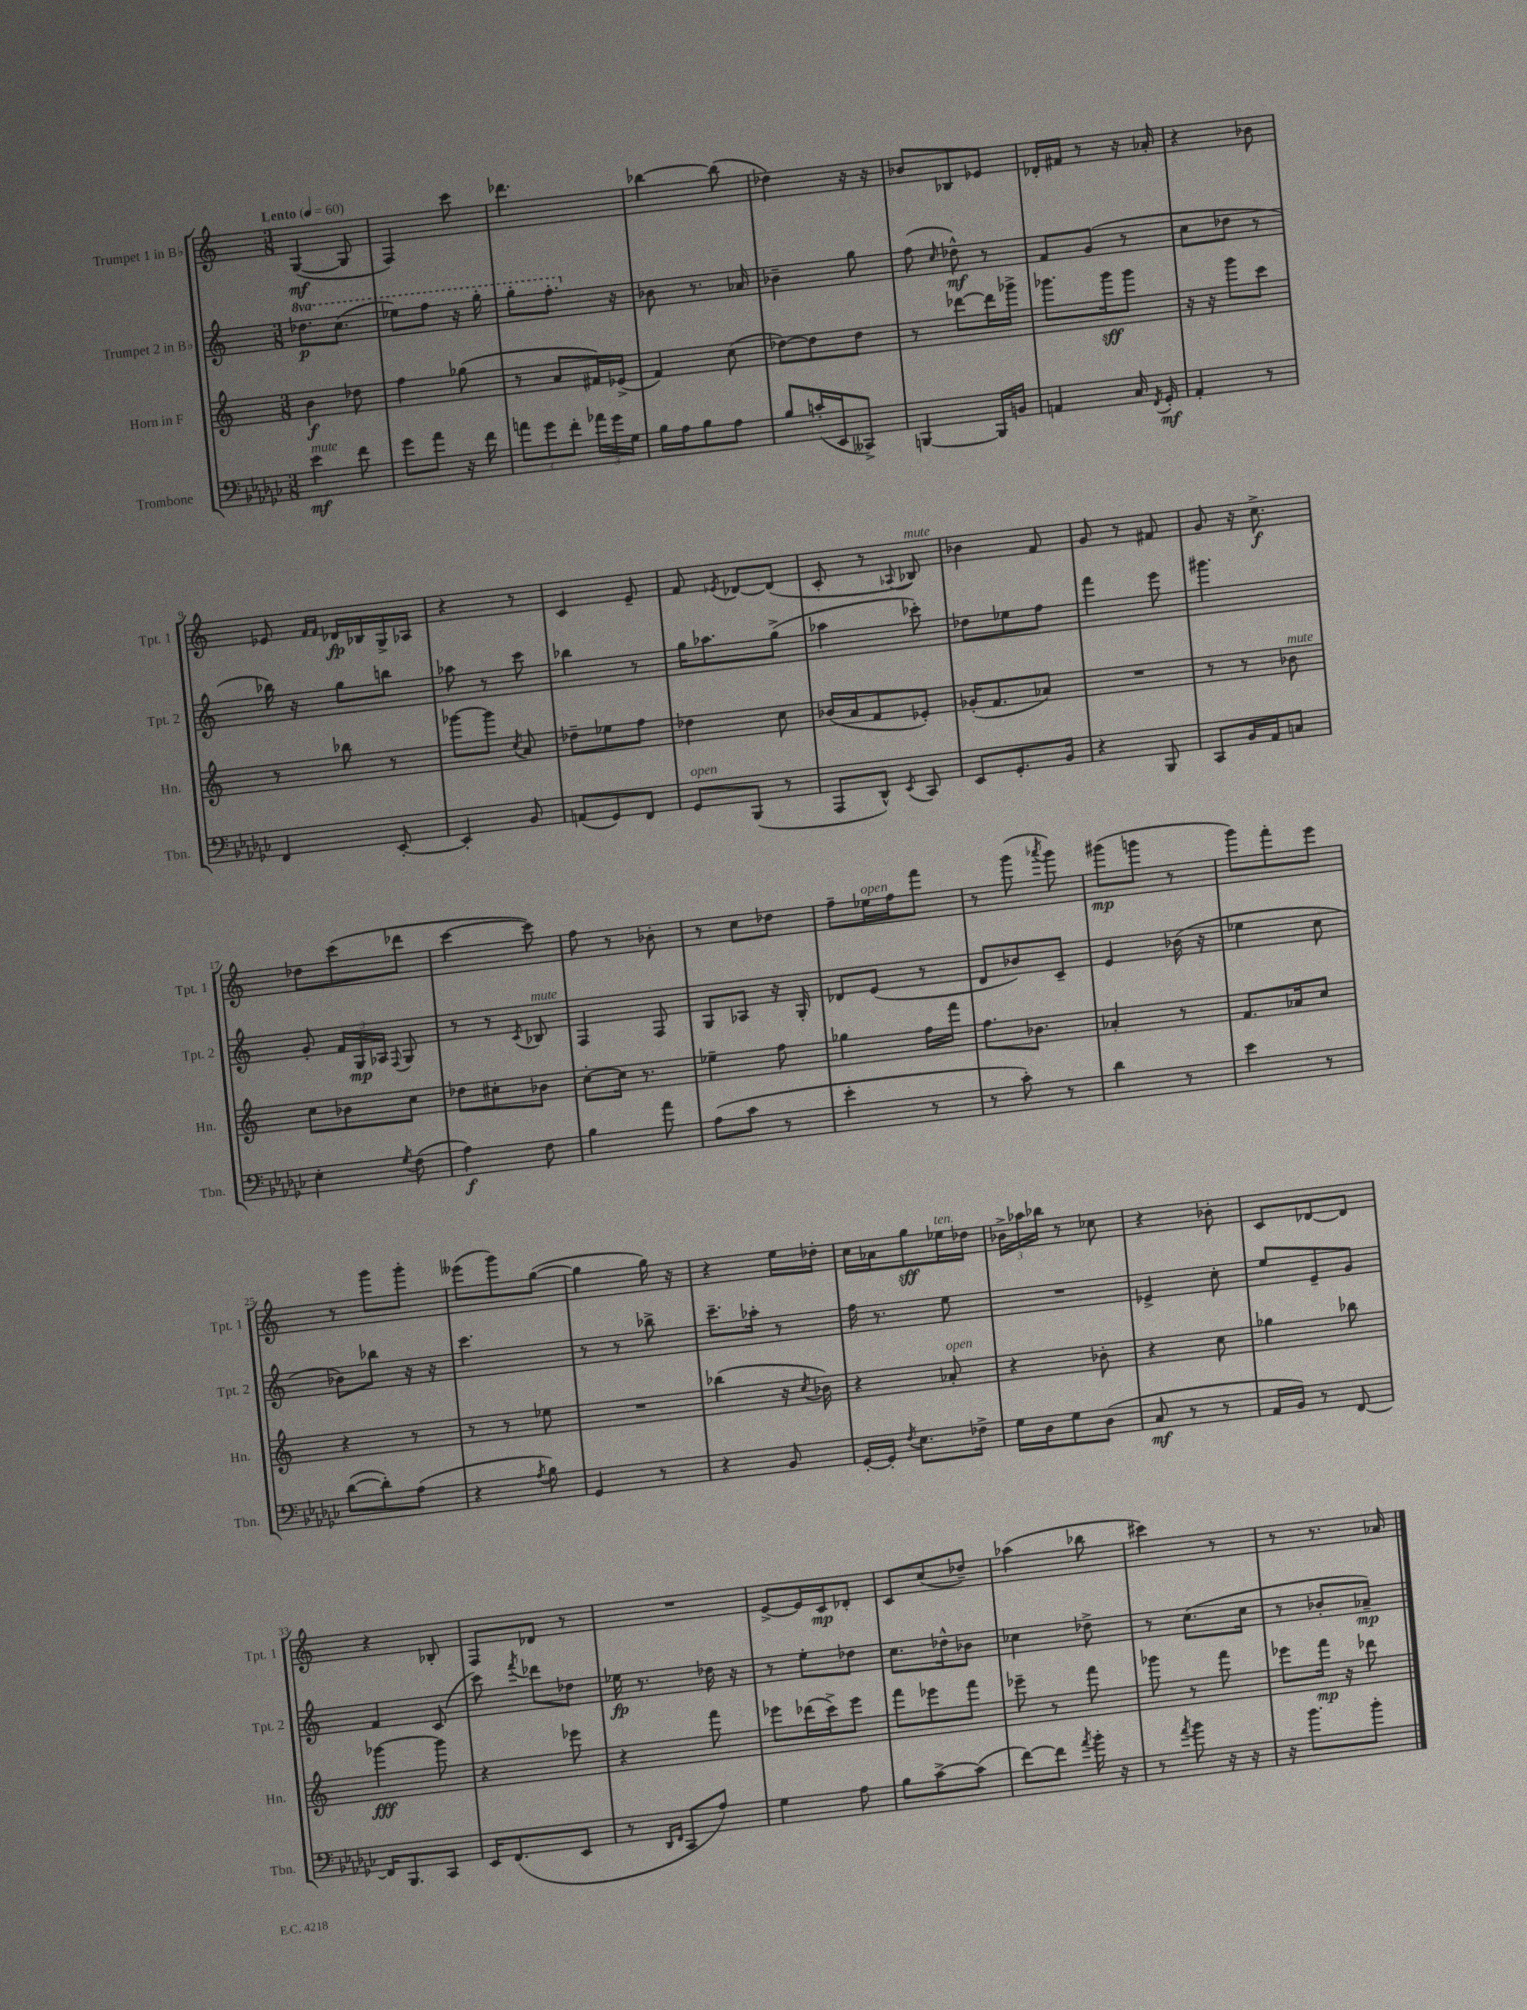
<<
\new StaffGroup <<
\new Staff = "s0" \with { instrumentName = "Trumpet 1 in Bb" shortInstrumentName = "Tpt. 1" } {
    \clef treble \key c \major \numericTimeSignature \time 3/8 \tempo "Lento" 4 = 60
    \autoBeamOff g4~\mf( g8 |
    f4) c'''8 |
    des'''4. |
    bes''4~ bes''8( |
    des''4) r16 r16 |
    bes'8[ bes8 ees'8] |
    des'16[-. fis'16] r8 r16 aes'16-. |
    r4 bes'8 |
    ees'8 \grace { f'16[ f'16] } des'16[\fp bes16 g16-> aes16] |
    r4 r8 |
    c'4 e'8-- |
    f'8 \acciaccatura { ees'8 } des'8[~ des'8]( |
    c'8-. r8 \appoggiatura { aes8 } bes8^\markup { \italic "mute" }) |
    bes'4 f'8 |
    g'8 r8 fis'8 |
    g'8 r16 c''8.->\f |
    des''8[ c'''8( des'''8] |
    c'''4~ c'''8) |
    f''8 r8 bes'8-. |
    r8 c''8[ des''8] |
    f''8[-- ees''16^\markup { \italic "open" } f''16 f'''8] |
    r8 g'''8( \acciaccatura { aes'''8 } g'''8) |
    gis'''8[\mp( g'''8] r8 |
    g'''8[) f'''8-. e'''8] |
    r8 g'''8[ g'''8]-. |
    eeses'''8[( g'''8) g''8]~( |
    g''4 g''16) r16 |
    r4 e''16[ des''16]-. |
    c''16[ aes'16 g''8\sff ees''16^\markup { \italic "ten." } des''16] |
    \tuplet 3/2 { bes'16[-> aes''16 bes''16] } r8 ces''8 |
    r4 bes'8-. |
    c'8[ des'8~ des'8] |
    r4 bes8-. |
    f8[ des'8] r8 |
    R4. |
    e'8[~-> e'16 c'16\mp des'8]-. |
    c'8[ c''8( des''8]--) |
    aes''4( bes''8 |
    cis'''4) r8 |
    r8 r8. aes'16 \bar "|." |
}
\new Staff = "s1" \with { instrumentName = "Trumpet 2 in Bb" shortInstrumentName = "Tpt. 2" } {
    \clef treble \key c \major \numericTimeSignature \time 3/8 \set Staff.ottavationMarkups = #ottavation-simple-ordinals
    \autoBeamOff \ottava #1 des'''8.[\p c'''8.]( |
    ees'''8[) f'''8] r16 g'''16-. |
    g'''8[-. f'''8.]-. \ottava #0 r16 |
    bes'8 r8. aes'16 |
    bes'4-- g''8 |
    f''8( \grace { c''16 } des''8-^\mf) r8 |
    f'8[ g'8]( r8 |
    c''8[ des''8] r8 |
    bes''16) r16 g''8[ b''8] |
    aes''8 r8 c'''8 |
    bes''4 r8 |
    g''16[ aes''8. g''8]->( |
    aes''4 ces'''8-.) |
    des''8[ ees''8 f''8] |
    f'''4 e'''8 |
    gis'''4. |
    g'8-. \tuplet 3/2 { f'16[ g16\mp aes16] } \appoggiatura { f8 } g8 |
    r8 r8 \acciaccatura { c'8 } bes8^\markup { \italic "mute" } |
    f4 f8 |
    g8[ aes8] r16 g16-. |
    des'8[ e'8]( r8 |
    d'8[ bes'8) c'8]-- |
    e'4 bes'16( r16 |
    ees''4 c''8 |
    bes'8[) bes''8] r16 r16 |
    c'''4. |
    r8 r8 bes''8-> |
    c'''8.[-- aes''16]-. r8 |
    f''16 r8. e''8 |
    R4. |
    ees'4-> c''8-. |
    e''8[ e'8-- g'8] |
    f'4 c'8( |
    c'''8) \acciaccatura { f'''8 } des'''8[ des''8] |
    ees''16\fp r8. des''16 r16 |
    r8 e''8[-. des''8] |
    c''8.[ des''16-^ bes'8] |
    ces''4 des''8-> |
    r8 c''8.[( c''16] |
    r8 bes'8[-. aes'8]--\mp) \bar "|." |
}
\new Staff = "s2" \with { instrumentName = "Horn in F" shortInstrumentName = "Hn." } {
    \clef treble \key c \major \numericTimeSignature \time 3/8
    \autoBeamOff b'4\f des''8 |
    f''4 ges''8( |
    r8 a'8[ fis'16) ees'16]->( |
    f'4) c''8( |
    des''8[~) des''8 des''8] |
    r8 des'''8[~ des'''16 ges'''16]-> |
    ges'''8.[ ges'''16\sff ges'''8] |
    r16 r16 g'''8[ c'''8] |
    r8 bes''8 r8 |
    ges'''8[~ ges'''8] \acciaccatura { c''8 } a'8 |
    des''8[-- ees''8 f''8] |
    des''4 c''8 |
    bes'16[( a'16 f'8 ees'8]-.) |
    ges'16[-.( f'8. aes'8]) |
    R4. |
    r8 r8 bes'8^\markup { \italic "mute" } |
    c''8[ bes'8 c''8] |
    des''8[ cis''8-. bes'8] |
    c''8[~-. c''16] r8. |
    ees''4-- f''8 |
    ges''4 f''16[ f'''16] |
    f''8.[ bes'8.] |
    aes'4-. r8 |
    f'8.[ aes'16 c''8] |
    r4 r8 |
    r8 r8 ees''8 |
    R4. |
    bes''4( r16 \acciaccatura { c''8 } bes'16) |
    r4 aes'8-.^\markup { \italic "open" } |
    r4 bes'8-. |
    r4 c''8 |
    ges''4 bes''8 |
    ges'''4~\fff ges'''8 |
    r4 ees'''8 |
    r4 f'''8 |
    ees'''8[ des'''16( c'''16->) ees'''8] |
    f'''8[ ees'''8 f'''8] |
    ees'''8-- r8 f'''8 |
    ges'''8 r8 f'''8 |
    ees'''8[ f'''16]\mp r16 des'''8 \bar "|." |
}
\new Staff = "s3" \with { instrumentName = "Trombone" shortInstrumentName = "Tbn." } {
    \clef bass \key ges \major \numericTimeSignature \time 3/8
    \autoBeamOff ees'4\mf^\markup { \italic "mute" } f'8 |
    ges'8[ aes'8] r16 f'16 |
    \tuplet 3/2 { a'8[ ges'8 f'8]-. } \tuplet 3/2 { aes'16[ ges'16 ges16] } |
    bes16[ aes16 bes8 aes8] |
    bes8[ c'16-.( ees,16 ceses,8]->) |
    b,,4~ b,,16[ b,16] |
    a,4 ces16 \acciaccatura { f,8 } ges,16-.\mf |
    aes,4-. r8 |
    f,4 ees,8~-. |
    ees,4-. bes,8 |
    a,8[( ges,8) f,8] |
    ges,8[^\markup { \italic "open" } bes,,8]( r8 |
    aes,,8[ des,8]-^) \acciaccatura { ees,8 } ces,8 |
    ees,8[ ges,8.-. bes,16] |
    r4 bes,,8 |
    ces,8[ bes,16 aes,16 c8] |
    ees4-. \acciaccatura { ges8 } f8( |
    aes4\f) f8 |
    bes4 aes'8 |
    aes8[( ces'8] r8 |
    ees'4-. r8 |
    r8 ces'8-.) r8 |
    des'4 r8 |
    ees'4 r8 |
    des'8[~( des'8-.) aes8]( |
    r4 \acciaccatura { aes8 } bes8) |
    ges,4 r8 |
    r4 bes,8 |
    ges,16[~-. ges,16]-. \acciaccatura { f8 } ees8.[ fes16]-> |
    ges16[ des16 ges8 des8]( |
    ces8\mf r8 r8 |
    aes,16[ bes,16]) r8 f,8~ |
    f,16[ bes,,8. ces,8] |
    ees,16[ f,8.( ees,8] |
    r8 \grace { des,16[ f,16] } ces,8[ aes8]) |
    ges4 aes8 |
    bes8[ ces'8~-> ces'8]( |
    f'8[~) f'8] \acciaccatura { aes'8 } bes'16-. r16 |
    r8 \acciaccatura { aes'8 } bes'8 r16 r16 |
    r16 bes'8.[ bes'8]-. \bar "|." |
}
>>
>>
